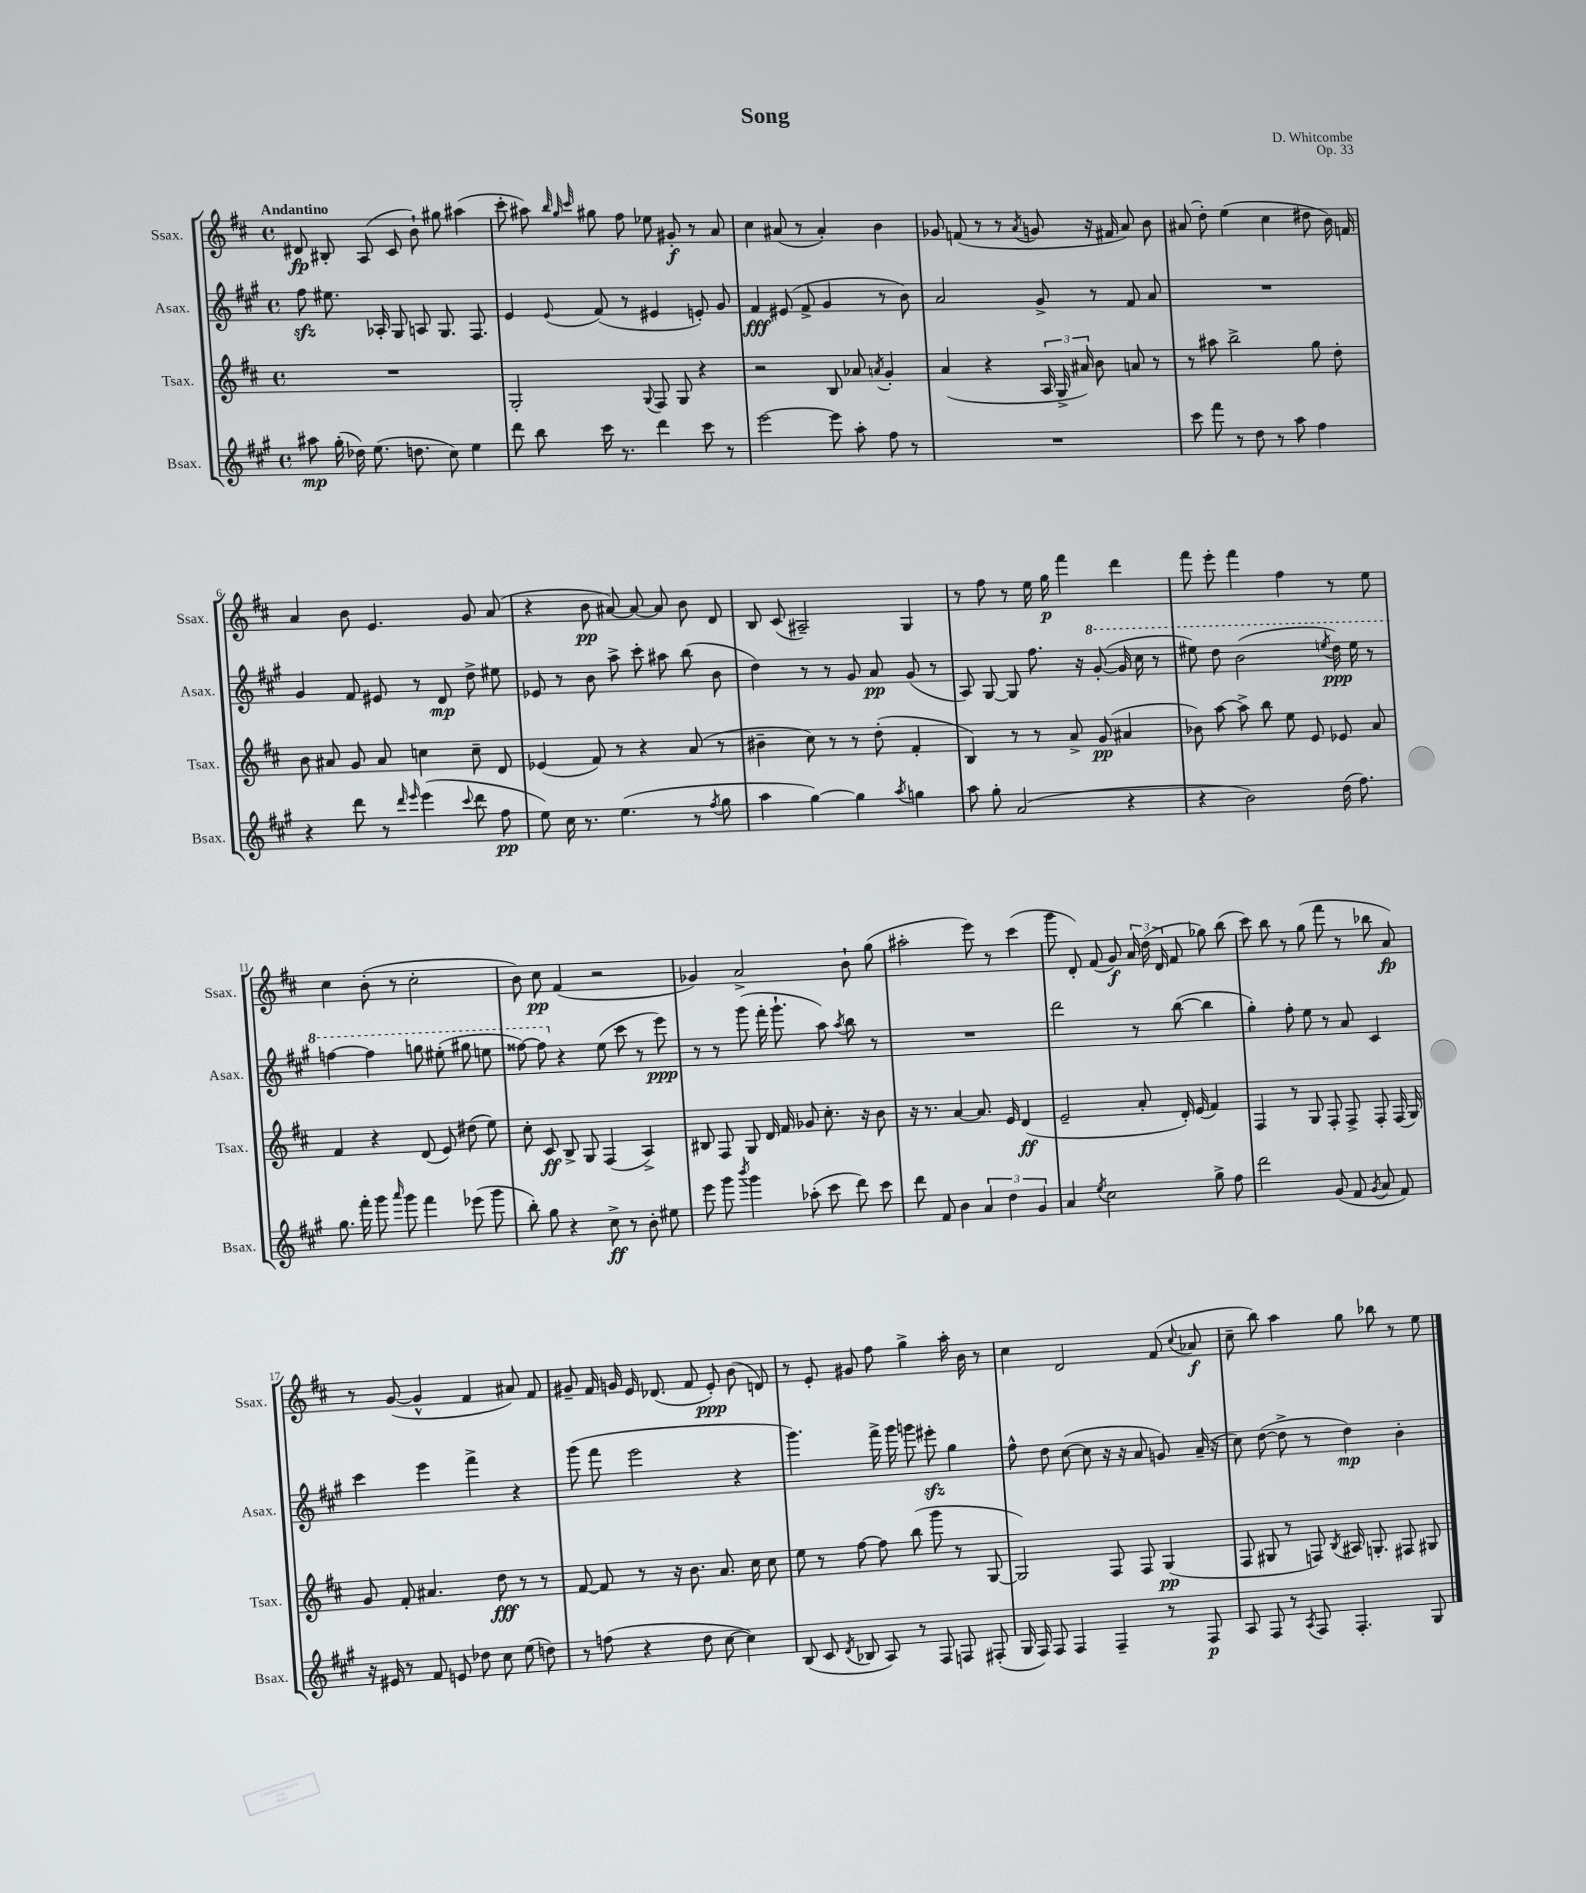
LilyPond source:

\header { title = "Song" composer = "D. Whitcombe" opus = "Op. 33" }
<<
\new StaffGroup <<
\new Staff = "s0" \with { instrumentName = "Ssax." shortInstrumentName = "Ssax." } {
    \clef treble \key d \major \defaultTimeSignature \time 4/4 \tempo "Andantino"
    \autoBeamOff dis'8\fp bis8-. a8( cis'8 b'8-!) gis''8 ais''4( |
    cis'''8-. ais''8) \grace { b''32 g''32 cis'''32 } gis''8 fis''8 ees''8 gis'8-.\f r8 a'8 |
    cis''4 ais'8( r8 ais'4-.) b'4 |
    ges'8 f'8( r8 r8 \acciaccatura { a'8 } g'8 r16 fis'16 a'8) b'8 |
    ais'8( d''8-.) e''4( cis''4 dis''8 b'16) f'16 |
    a'4 b'8 e'4. g'8 a'8( |
    r4 b'8\pp ais'8~) ais'8~ ais'8 b'8 d'8 |
    b8 cis'8( ais2--) g4 |
    r8 fis''8 r8 e''16 g''16\p fis'''4 d'''4 |
    fis'''8 e'''8-. fis'''4 fis''4 r8 e''8 |
    cis''4 b'8-.( r8 cis''2-. |
    b'8) cis''8\pp fis'4( r2 |
    ges'4) a'2-> b'8-! g''8( |
    ais''2-. e'''8) r8 cis'''4( |
    g'''8 d'8-.) fis'8( g'8\f) \tuplet 3/2 { a'16 d''16( d'16 } fis'8 ges''8) b''8( |
    cis'''8) b''8 r8 g''8( fis'''8 r8 bes''8 a'8\fp) |
    r8 g'8~( g'4-^ fis'4 ais'8) fis'8 |
    gis'8-- fis'16 g'16 e'16 des'8.( fis'8 e'8-.\ppp) b'8( d'8) |
    r8 e'8-. gis'8 fis''8 g''4-> a''16-. b'16 r8 |
    cis''4 d'2 fis'8( \appoggiatura { cis''8 } aes'8\f |
    cis''8-- b''8) a''4 g''8 bes''8 r8 e''8 \bar "|." |
}
\new Staff = "s1" \with { instrumentName = "Asax." shortInstrumentName = "Asax." } {
    \clef treble \key a \major \defaultTimeSignature \time 4/4
    \autoBeamOff fis''8\sfz eis''8. aes16-. gis8 a8 gis8. fis8. |
    e'4 \appoggiatura { e'8 } fis'8( r8 eis'4 e'8-.) gis'8 |
    fis'4\fff eis'8( fis'8-> gis'4 r8 b'8) |
    a'2 gis'8-> r8 fis'8 a'8 |
    R1 |
    gis'4 fis'8 eis'8 r8 d'8\mp d''8-> eis''8 |
    ees'8 r8 b'8 a''8-> cis'''8-. ais''8 b''8( b'8 |
    d''4) r8 r8 gis'8 a'8\pp gis'8( r8 |
    a8) gis8~ gis8 fis''8. r16 \ottava #1 gis''8~-.( gis''16 cis'''16 r8 |
    eis'''8) d'''8 b''2( \acciaccatura { e'''8 } d'''16\ppp) e'''16 r8 |
    f'''4~ f'''4 g'''8 eis'''8-.( gis'''8 e'''8 |
    fisis'''8~) fisis'''8 \ottava #0 r4 e''8( cis'''8 r8 e'''8\ppp) |
    r8 r8 gis'''8( fis'''16-. gis'''8.-! a''8) \acciaccatura { a''8 } b''8 r8 |
    R1 |
    d'''2 r8 b''8~( b''4 |
    gis''4-.) fis''8-. e''8 r8 a'8 cis'4 |
    cis'''4 e'''4 fis'''4-> r4 |
    gis'''8( fis'''8 e'''2 r4 |
    gis'''4.) fis'''16-> gis'''16 g'''8 eis'''8-.\sfz gis''4 |
    fis''8-^ d''8 cis''8~( cis''8 r16 r16 a'8 g'8) a'16--( r16 |
    cis''8) d''8~( d''8-> r8 d''4\mp) b'4-. \bar "|." |
}
\new Staff = "s2" \with { instrumentName = "Tsax." shortInstrumentName = "Tsax." } {
    \clef treble \key d \major \defaultTimeSignature \time 4/4
    \autoBeamOff R1 |
    g2-. \appoggiatura { g8 } fis8 g8 r4 |
    r2 b8 aes'8 \acciaccatura { a'8 } g'4-. |
    a'4( r4 \tuplet 3/2 { a16 g16-> ais'16) } b'8 a'8 r8 |
    r8 ais''8 b''2-> g''8 d''8-. |
    b'8 ais'8 g'8 ais'8 c''4 c''8-- d'8 |
    ees'4( fis'8) r8 r4 a'8( r8 |
    bis'4-- cis''8) r8 r8 d''8-.( fis'4-. |
    b4) r8 r8 a'8-> g'8\pp( ais'4 |
    bes'8) a''8~ a''8-> b''8 e''8 e'8 ees'8 a'8 |
    fis'4 r4 d'8( e'8) dis''8( e''8) |
    cis''8-. cis'8\ff b8-> g8 fis4( a4->) |
    bis8 fis8 g8 d'16 fis'16 ges'8 cis''8.-. r16 b'8 |
    r16 r8. a'4~ a'8. e'16 d'4\ff( |
    e'2-- a'8-. d'16-.) e'16( fis'4) |
    fis4 r8 g8 fis8-. fis8-> fis8-. fis16( g16) |
    g'8 fis'8-. ais'4. d''8\fff r8 r8 |
    fis'8~ fis'8 r8 r16 b'8. a'8. cis''16 cis''8 |
    e''8 r8 fis''8~ fis''8 b''8( g'''8 r8 g8~ |
    g2) fis8 fis8 g4\pp( |
    fis8 gis8 r8 f8) \acciaccatura { b8 } ais16 g8.-. fis8 gis8 \bar "|." |
}
\new Staff = "s3" \with { instrumentName = "Bsax." shortInstrumentName = "Bsax." } {
    \clef treble \key a \major \defaultTimeSignature \time 4/4
    \autoBeamOff ais''8\mp gis''16-.( des''16) e''8.( d''8. cis''8) e''4 |
    d'''8 b''8 cis'''16 r8. d'''4 cis'''8 r8 |
    e'''2~ e'''8 a''8-. fis''8 r8 |
    R1 |
    cis'''8 fis'''8 r8 d''8 r8 a''8 fis''4 |
    r4 d'''8 r8 \grace { d'''16 e'''16 } e'''4( \appoggiatura { cis'''8 } d'''8 fis''8\pp |
    e''8) cis''16 r8. e''4.( r8 \acciaccatura { fis''8 } gis''8 |
    a''4 gis''4~) gis''4 \acciaccatura { a''8 } g''4 |
    a''8 gis''8-. a'2( r4 |
    r4 b'2) d''16( fis''8.) |
    gis''8. fis'''16-. gis'''8 \grace { a'''16 } gis'''8 fis'''4 ees'''8( gis'''8 |
    b''8-.) gis''8 r4 cis''8->\ff r8 b'8-. eis''8 |
    e'''8 gis'''8 \acciaccatura { b'''8 } gis'''4 aes''8-.( cis'''8 d'''8) cis'''8 |
    d'''8 fis'8 b'4 \tuplet 3/2 { a'4 d''4 gis'4 } |
    a'4 \acciaccatura { e''8 } cis''2 gis''8-> fis''8 |
    d'''2 gis'8( fis'8 \acciaccatura { gis'8 } a'8 fis'8) |
    r16 eis'16 r8 fis'8 e'8 des''8 cis''8 e''8( d''8) |
    r8 f''8( r4 d''8 cis''8~ cis''4) |
    b8( cis'8 \acciaccatura { d'8 } bes8 a8) r8 fis8 f8 fis8-.( |
    gis16 fis16) fis8 fis4 fis4-- r8 fis8\p |
    a8 fis8 r8 \acciaccatura { a8 } fis8 fis4.-. gis8 \bar "|." |
}
>>
>>
